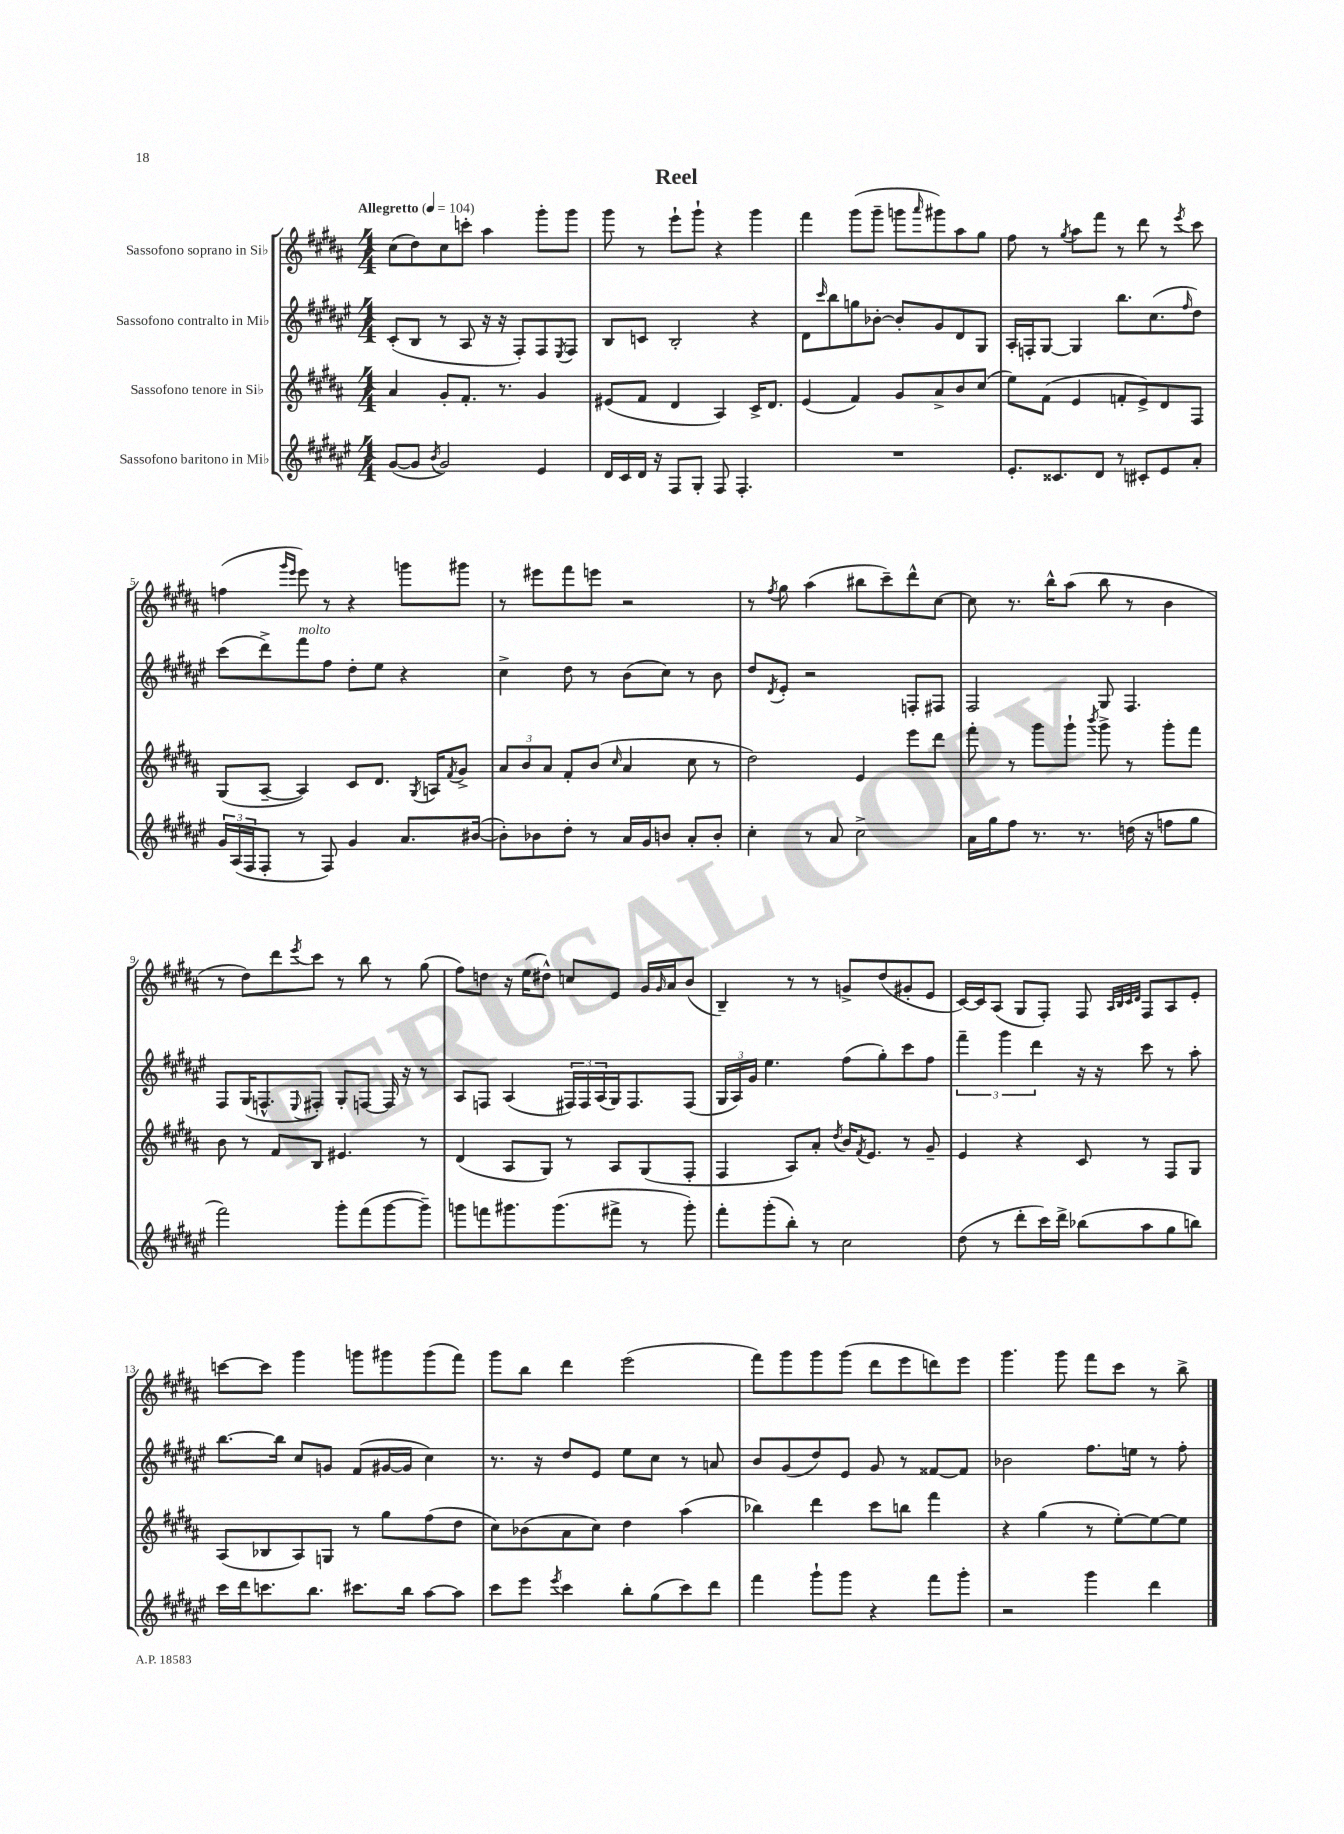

**kern	**kern	**kern	**kern
*staff4	*staff3	*staff2	*staff1
*clefG2	*clefG2	*clefG2	*clefG2
*k[f#c#g#d#a#e#]	*k[f#c#g#d#a#]	*k[f#c#g#d#a#e#]	*k[f#c#g#d#a#]
*M4/4	*M4/4	*M4/4	*M4/4
*MM104	*MM104	*MM104	*MM104
([8g#	4a#	(8c#'	(8cc#
8g#]	.	8B	8dd#)
8qb	.	.	.
2g#)	8g#'	8r	8cc#
.	8.f#'	8A#	8ccc'
.	.	16r	4aa#
.	8.r	16r	.
.	.	8F#')	.
4e#	4g#	8F#	8ggg#'
.	.	8qE#	.
.	.	8F#	8ggg#
=	=	=	=
16d#	(8e#	8B	8ggg#
16c#	.	.	.
16d#	8f#	8c	8r
16r	.	.	.
8F#	4d#	2B'	8eee`
8G#'	.	.	8ggg#`
8F#	4A#)	.	4r
4.F#'	.	.	.
.	16c#^	4r	4ggg#
.	8.d#	.	.
=	=	=	=
1r	(4e	8d#	4fff#
.	.	16qqccc#	.
.	.	8bb	.
.	4f#)	8gg	(8ggg#
.	.	[8b-'	8ggg#~
.	8g#	8b-']	8ggg
.	.	.	16qqaaa#
.	8a#^	8g#	8ggg#)
.	8b	8d#	8aa#
.	(8cc#	8G#	8gg#
=	=	=	=
8.e#'	8ee)	16A#'	8ff#
.	.	16F'	.
.	(8f#	[8G#	8r
8.c##	.	.	.
.	.	.	8qgg#
.	4e	4G#]	8aa#
8d#	.	.	8fff#
8r	8f'	8.bb	8r
8c#'	8e^)	.	8ddd#
.	.	(8.cc#	.
8e#	8d#	.	8r
.	.	16qqff#	8qeee
8a#'	8F#	8dd#)	8ccc#
=	=	=	=
24g#	(8G#	(8ccc#	(4ff
(24A#	.	.	.
24F#	.	.	.
8F#'	[8A#~	8ddd#^)	.
.	.	.	16qqggg#
.	.	.	16qqeee
8r	4A#])	8fff#	8eee)
8F#)	.	8ff#	8r
4g#	8c#	8dd#'	4r
.	8.d#	8ee#	.
8.a#	.	4r	8ggg
.	8qG#	.	.
.	16A	.	.
.	8qf#	.	.
.	8g#^	.	8ggg#
([16b#	.	.	.
=	=	=	=
8b#'])	12a#	4cc#^	8r
.	12b	.	.
8b-	.	.	8eee#
.	12a#	.	.
8dd#'	8f#'	8dd#	8fff#
8r	(8b	8r	8eee
.	16qqcc#	.	.
16a#	4a#	(8b	2r
16g#	.	.	.
8b	.	8cc#)	.
8a#'	8cc#	8r	.
8b'	8r	8b	.
=	=	=	=
4cc#'	2dd#)	8dd#	8r
.	.	8qd#	8qff#
.	.	8e#'	8gg#
8r	.	2r	(4aa#
8a#	.	.	.
2cc#^	4e	.	8bb#
.	.	.	8ccc#~)
.	8eee	8F'	8ddd#^^
.	8ddd#	8F#	[8cc#
=	=	=	=
16a#	8fff#'	2F#	8cc#]
16gg#	.	.	.
8ff#	8r	.	8.r
8.r	8ggg#	.	.
.	.	.	16bb^^
.	8ggg#`	.	(8aa#
8.r	.	.	.
.	8qbbb	.	.
.	8ggg#^	8G#	8bb
(16dd	8r	4.F#	8r
16r	.	.	.
8ff	8ggg#'	.	4b
8gg#	8fff#	.	.
=	=	=	=
2fff#)	8b	8F#	8r
.	8r	(16G#	8dd#)
.	.	8.F^^	.
.	8f#	.	8ddd#
.	.	8qqE#	8qeee
.	8B	8F#')	8ccc#
8ggg#'	4.e#	8G#'	8r
(8fff#	.	[8F	8bb
[8ggg#	.	16F]	8r
.	.	16r	.
8ggg#~])	8r	8r	(8gg#
=	=	=	=
8ggg	(4d#	8A#	8ff#)
8fff	.	8F	8dd
8.ggg#	8A#	(4A#	16r
.	.	.	(16ee
.	8G#)	.	8dd#^^)
(8.ggg#	.	.	.
.	8r	24F#)	8cc
.	.	24F#	.
.	.	(24A#	.
8fff#^	8A#	16G#)	8e
.	.	8.F#	.
8r	(8G#	.	16g#
.	.	.	16qqg#
.	.	.	16a#
8ggg#')	8F#'	(8F#	(8b
=	=	=	=
8fff#'	4F#	24G#	4B~)
.	.	24A#)	.
.	.	24g#	.
(8ggg#'	.	4.ee#	.
8bb')	8A#)	.	8r
8r	8a#'	.	8r
.	8qdd#	.	.
2cc#	16b	(8ff#	8g^
.	8qf#	.	.
.	8.e	.	.
.	.	8gg#')	(8dd#
.	8r	8ccc#	8g#'
.	8g#~	8ff#	8e
=	=	=	=
(8dd#	4e	6fff#~	[16c#)
.	.	.	16c#]
8r	.	.	(8A#
.	.	6ggg#	.
8ddd#'	4r	.	8G#
.	.	6ddd#	.
16ccc#)	.	.	8F#')
16ddd#^	.	.	.
(8bb-	8c#	16r	8F#
.	.	16r	.
.	.	.	32qqA#
.	.	.	32qqB
.	.	.	32qqc#
.	.	.	32qqd#
8aa#	8r	8ccc#	8F#
8gg#	8F#	8r	8A#
8bb)	8G#	8aa#'	8e'
=	=	=	=
16ccc#	(8A#	[8.bb	[8ccc
16ddd#	.	.	.
8.ccc	8B-	.	8ccc]
.	.	16bb]	.
.	8A#)	8cc#	4ggg#
8.bb	.	.	.
.	8G	8g	.
8.ccc#	8r	(8f#	8ggg
.	8gg#	[16g#	8ggg#
16bb	.	16g#]	.
[8aa#	(8ff#	4cc#)	(8ggg#
8aa#]	8dd#	.	8fff#)
=	=	=	=
8ccc#	8cc#)	8.r	8ggg#
8eee#	(8b-	.	8bb
.	.	16r	.
8qeee#	.	.	.
4ccc#	8a#	8dd#	4ddd#
.	8cc#)	8e#	.
8bb'	4dd#	8ee#	(2eee
(8gg#	.	8cc#	.
8ccc#)	(4aa#	8r	.
8ddd#	.	8a	.
=	=	=	=
4fff#	4bb-)	8b	8fff#)
.	.	(8g#	8ggg#
8ggg#`	4ddd#	8dd#)	8ggg#
8ggg#	.	8e#	(8ggg#
4r	8ccc#	8g#	8ddd#
.	8bb	8r	8eee
8fff#	4fff#	[8f##	8ddd)
8ggg#'	.	8f##]	8eee
=	=	=	=
2r	4r	2b-	4.ggg#
.	(4gg#	.	.
.	.	.	8ggg#
4ggg#	8r	8.ff#	8fff#
.	[8ee')	.	8ccc#
.	.	16ee	.
4ddd#	8ee_	8r	8r
.	8ee]	8ff#'	8bb^
==	==	==	==
*-	*-	*-	*-
